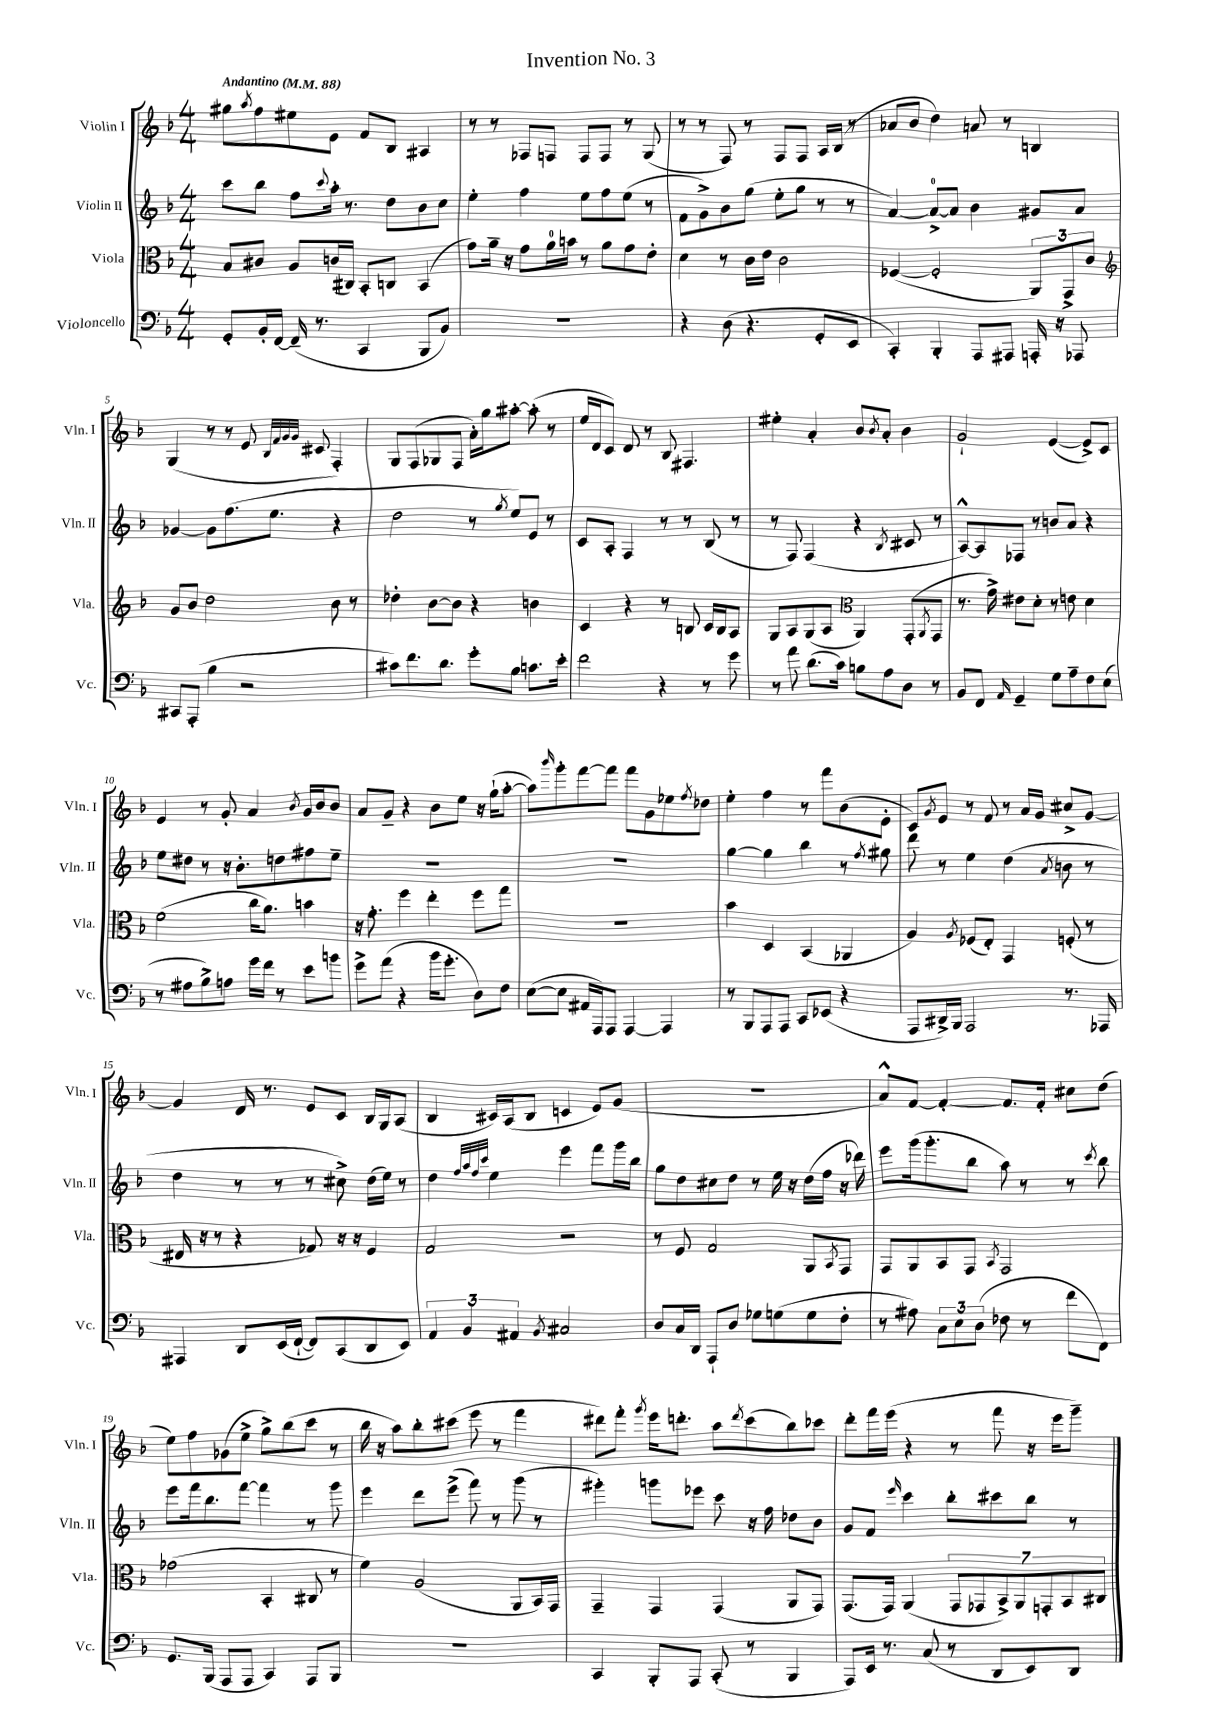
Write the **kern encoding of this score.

**kern	**kern	**kern	**kern
*staff4	*staff3	*staff2	*staff1
*clefF4	*clefC3	*clefG2	*clefG2
*k[b-]	*k[b-]	*k[b-]	*k[b-]
*M4/4	*M4/4	*M4/4	*M4/4
*MM88	*MM88	*MM88	*MM88
8GG'/L	8B-/L	8ccc\L	8gg#\L
.	.	.	8qaa/
16BB-'/L	8c#/J	8bb-\J	8ff\
[16FF/JJ	.	.	.
(16FF~/]	8A/L	8ff\L	8ee#\
8.r	.	.	.
.	.	8qqccc/	.
.	(16c/L	16aa'\Jk	8e\J
.	16C#/JJ)	8.r	.
4CC/	8BB-'/L	.	8f/L
.	8C/J	8dd\L	8B-/J
8BBB-/L	(4BB-/	8b-\	4A#/
8BB-/J)	.	8cc\J	.
=	=	=	=
1r	8g\L)	4ee'\	8r
.	16a~\Jk	.	8r
.	16r	.	.
.	8g\L	4ff\	8F-/L
.	16a\L	.	8F/J
.	16b\JJ	.	.
.	8r	8ee\L	8F/L
.	8a\L	8ff\	8F/J
.	8g\	(8ee\J	8r
.	8e'\J	8r	(8G/
=	=	=	=
4r	4d\	8f\L	8r
.	.	8g^\)	8r
(8D\	8r	8b-\	8F/)
4.r	16c\LL	(8gg\J	8r
.	16e\JJ	.	.
.	2c\	8ee'\L	8F/L
.	.	8gg\J	8F/J
8GG'/L	.	8r	16A/LL
.	.	.	(16B-/JJ
8EE/J	.	8r	8r
=	=	=	=
4CC'/)	([4F-/	[4a/)	8a-/L
.	.	.	8b-/J
4BBB-'/	2F-'/]	8a^/_L	4dd\)
.	.	8a/]J	.
8AAA/L	.	4b-\	8a/
8AAA#/J	.	.	8r
16AAA'/	12AA/L)	8g#/L	4B/
16r	.	.	.
.	12GG^/	.	.
8AAA-/	.	8a/J	.
.	12c/J	.	.
=	=	=	=
*	*clefG2	*	*
8CC#/L	8g/L	[4g-/	(4G/
(8AAA'/J	8b-/J	.	.
4B-\	2dd\	8g-\]L	8r
.	.	(8.ff\	8r
2r	.	.	8e/
.	.	8.ee\J	.
.	.	.	32qqB-/LLL
.	.	.	32qqf/
.	.	.	32qqg/
.	.	.	32qqg/JJJ
.	.	.	8c#/
.	8b-\	4r	4F'/)
.	8r	.	.
=	=	=	=
8c#\L)	4dd-'\	2dd\	8G/L
8.f\	.	.	(8F/
.	[8b-\L	.	8G-/
8.d\J	.	.	.
.	8b-\]J	.	8F/J
8g'\L	4r	8r	16a'\LL)
.	.	.	16gg\J
.	.	8qgg/	.
8B-\J	.	8ee/L)	[8aa#'\J
8.c\L	4b\	8e/J	(8aa#'\]
.	.	8r	8r
16e'\Jk	.	.	.
=	=	=	=
2f\	4c/	8c/L	16ee/LL
.	.	.	16d/J
.	.	8A'/J	8c/J)
.	4r	4F/	8d/
.	.	.	8r
4r	8r	8r	8B-/
.	8B/	8r	4.F#/
8r	16c/LL	(8B-/	.
.	16B/J	.	.
8g\	8A/J	8r	.
=	=	=	=
8r	8G/L	8r	4ee#'\
8a\	8A/	8F/)	.
(8.d\L	(8G/	(4F/	4a'/
.	8A/J	.	.
16c\Jk)	.	.	.
*	*clefC3	*	*
8B\L	4AA/)	4r	8b-/L
.	.	.	8qb-/
8A\	.	.	8a'/J
.	.	8qB-/	.
8D\J	(8GG'/L	8c#/	4b-\
.	8qAA/	.	.
8r	8GG/J	8r	.
=	=	=	=
8BB-/L	8.r	[8A^^/L)	2g`/
8FF/J	.	8A/]	.
.	16g^\)	.	.
16qqAA/	.	.	.
4GG~/	8e#\L	8F-/J	.
.	8d'\J	8r	.
8G\L	8r	8b/L	([4e/
8A~\	8e\	8a/J	.
8F\	4d\	4r	8e^/]L)
(8E\J	.	.	8c/J
=	=	=	=
8r	(2f\	8ee\L	4e/
8A#\L	.	8dd#\J	.
8B-^\)	.	8r	8r
8A\J	.	16r	8g'/
.	.	8.b-'\L	.
16g\LL	16cc\LK	.	4a/
16f\JJ	8.a\J)	.	.
8r	.	8dd\	.
.	.	.	8qb-/
8e\L	4b\	8ff#\	16g/LL
.	.	.	16b-/J
8b\J	.	8ee~\J	8b-/J
=	=	=	=
8g^\L	16r	1r	8a/L
.	8.g'\	.	.
(8a\J	.	.	8g~/J
4r	4ff\	.	4r
16b-\LK	4ee'\	.	8b-\L
8.g'\J	.	.	.
.	.	.	8ee\J
8D\L)	8ff\L	.	16r
.	.	.	(16gg`\LK
8F\J	8gg\J	.	[8aa'\J
=	=	=	=
([8E\L	1r	1r	8aa\]L)
.	.	.	16qqbbb-/
8E\]J	.	.	8ggg'\
16AA#/LL	.	.	[8fff\
16AAA/J)	.	.	.
8AAA/J	.	.	8fff\]J
[4AAA/	.	.	8fff\L
.	.	.	8g\
4AAA/]	.	.	8ee-\
.	.	.	8qff/
.	.	.	8dd-\J
=	=	=	=
8r	4b-\	[4gg\	4ee'\
8BBB-/L	.	.	.
8AAA/	4D/	4gg\]	4ff\
8AAA/J	.	.	.
8CC/L	(4BB-/	4bb-\	8r
(8EE-/J	.	.	8fff\L
4r	4AA-/	8r	(8b-\
.	.	8qff/	.
.	.	8gg#\	8e'\J
=	=	=	=
8AAA/L	4A/)	8ddd\	8c/L)
.	.	.	8qg/
16DD#^/L)	.	8r	8e/J
16BBB-/JJ	.	.	.
.	8qA/	.	.
2AAA/	(8F-/L	4ee\	8r
.	8E'/J)	.	8f/
.	4GG/	(4dd\	8r
.	.	.	16a/LL
.	.	.	16g/JJ
.	.	8qa/	.
8.r	(8F'/	8b\	8cc#^/L
.	8r	8r	[8g/J
16AAA-/	.	.	.
=	=	=	=
4AAA#/	16E#/	4dd\	4g/]
.	16r	.	.
.	8r	.	.
8DD/L	4r	8r	16d/
.	.	.	8.r
(16EE/L	.	8r	.
[16FF`/JJ	.	.	.
8FF/]L)	8G-/)	8r	8e/L
(8CC/	16r	8cc#^\)	8c/J
.	16r	.	.
8DD/	4F/	(16dd\LL	16B-/LL
.	.	16ee\JJ)	16G/J
8EE/J)	.	8r	(8A/J
=	=	=	=
6AA/	2G/	4dd\	4B-/
6BB-/	.	.	.
.	.	32qqff/LLL	.
.	.	32qqaa/	.
.	.	32qqff/	.
.	.	32qqccc/JJJ	.
.	.	4ee\	16c#/LL)
.	.	.	(16A/J
6AA#/	.	.	.
.	.	.	8B-/J
8qBB-/	.	.	.
2C#/	2r	4eee\	4c/
.	.	8fff\L	8e/L)
.	.	16ggg\L	(8g/J
.	.	16bb-\JJ	.
=	=	=	=
8D/L	8r	8gg\L	1r
16C/L	8F/	8dd\	.
16DD/JJ	.	.	.
8AAA`/L	2G/	8cc#\	.
8D/J	.	8dd\J	.
8G-\L	.	8r	.
(8G\	.	16ee\	.
.	.	16r	.
8G\	8AA/L	(16dd\LL	.
.	.	16ff\JJ	.
.	8qBB-/	.	.
8F'\J	8GG/J	16r	.
.	.	16ddd-\)	.
=	=	=	=
8r	8GG/L	8eee\L	8a^^/L)
8A#\)	8AA/	(16ggg\k	[8f/J
.	.	8.ggg'\	.
12C\L	8BB-/	.	4f'/_
12E\	.	.	.
.	8GG/J	8bb-\J	.
(12D\J	.	.	.
.	8qBB-/	.	.
8F-\	2GG/	8aa\)	8.f/]L
8r	.	8r	.
.	.	.	16f'/Jk
8f\L	.	8r	8cc#\L
.	.	8qccc/	.
8FF\J)	.	8bb-\	(8dd\J
=	=	=	=
8.GG/L	(2g-\	8eee\L	8ee\L)
.	.	16fff\k	8ff\
(16BBB-/Jk	.	8.bb-\	.
8AAA/L	.	.	(8g-\
8AAA/J	.	[8fff\J	8ee^\J
4CC/)	4BB-'/	4fff\]	8gg^\L)
.	.	.	(8bb-\
8AAA/L	8C#/	8r	8ccc\J
8BBB-/J	8r	8ggg\	8r
=	=	=	=
1r	4f\)	4eee\	16bb-\
.	.	.	16r
.	.	.	8aa\L)
.	(2A/	8ddd\L	8bb-'\
.	.	(8eee^\J	(8ccc#\J
.	.	8fff\)	8eee\
.	.	8r	8r
.	8AA/L	(8ggg\	4fff\
.	16BB-/L)	8r	.
.	16GG/JJ	.	.
=	=	=	=
4CC/	4GG~/	4ggg#'\)	8ddd#\L)
.	.	.	8fff'\J
.	.	.	8qggg/
8BBB-'/L	4GG/	8ggg\L	16eee\LK
.	.	.	8.ddd'\J
8AAA/J	.	8eee-\J	.
(8CC'/	(4GG/	8ccc\	8aa\L
.	.	.	8qddd/
8r	.	16r	(8ccc\
.	.	16ff\	.
4BBB-/	8AA/L	8dd-\L	8bb-\)
.	8GG/J)	8b-\J	8ccc-\J
=	=	=	=
8AAA/L)	(8.GG/L	8g/L	8ddd'\L
16EE/Jk	.	8f/J	16fff\L
8.r	16GG/Jk)	.	(16eee\JJ
.	.	16qqeee/	.
.	(4AA/	4ccc\	4r
(8C/	.	.	.
8r	14GG/L	8bb-'\L	8r
.	14GG-/	.	.
8DD/L	.	8ccc#\	8fff\
.	14BB-^/)	.	.
.	14AA/	.	.
8EE/)	.	8bb-\J	16r
.	14GG'/	.	.
.	.	.	16eee\LK
.	14BB-/	.	.
8DD/J	.	8r	8ggg~\J)
.	14C#/J	.	.
==	==	==	==
*-	*-	*-	*-
